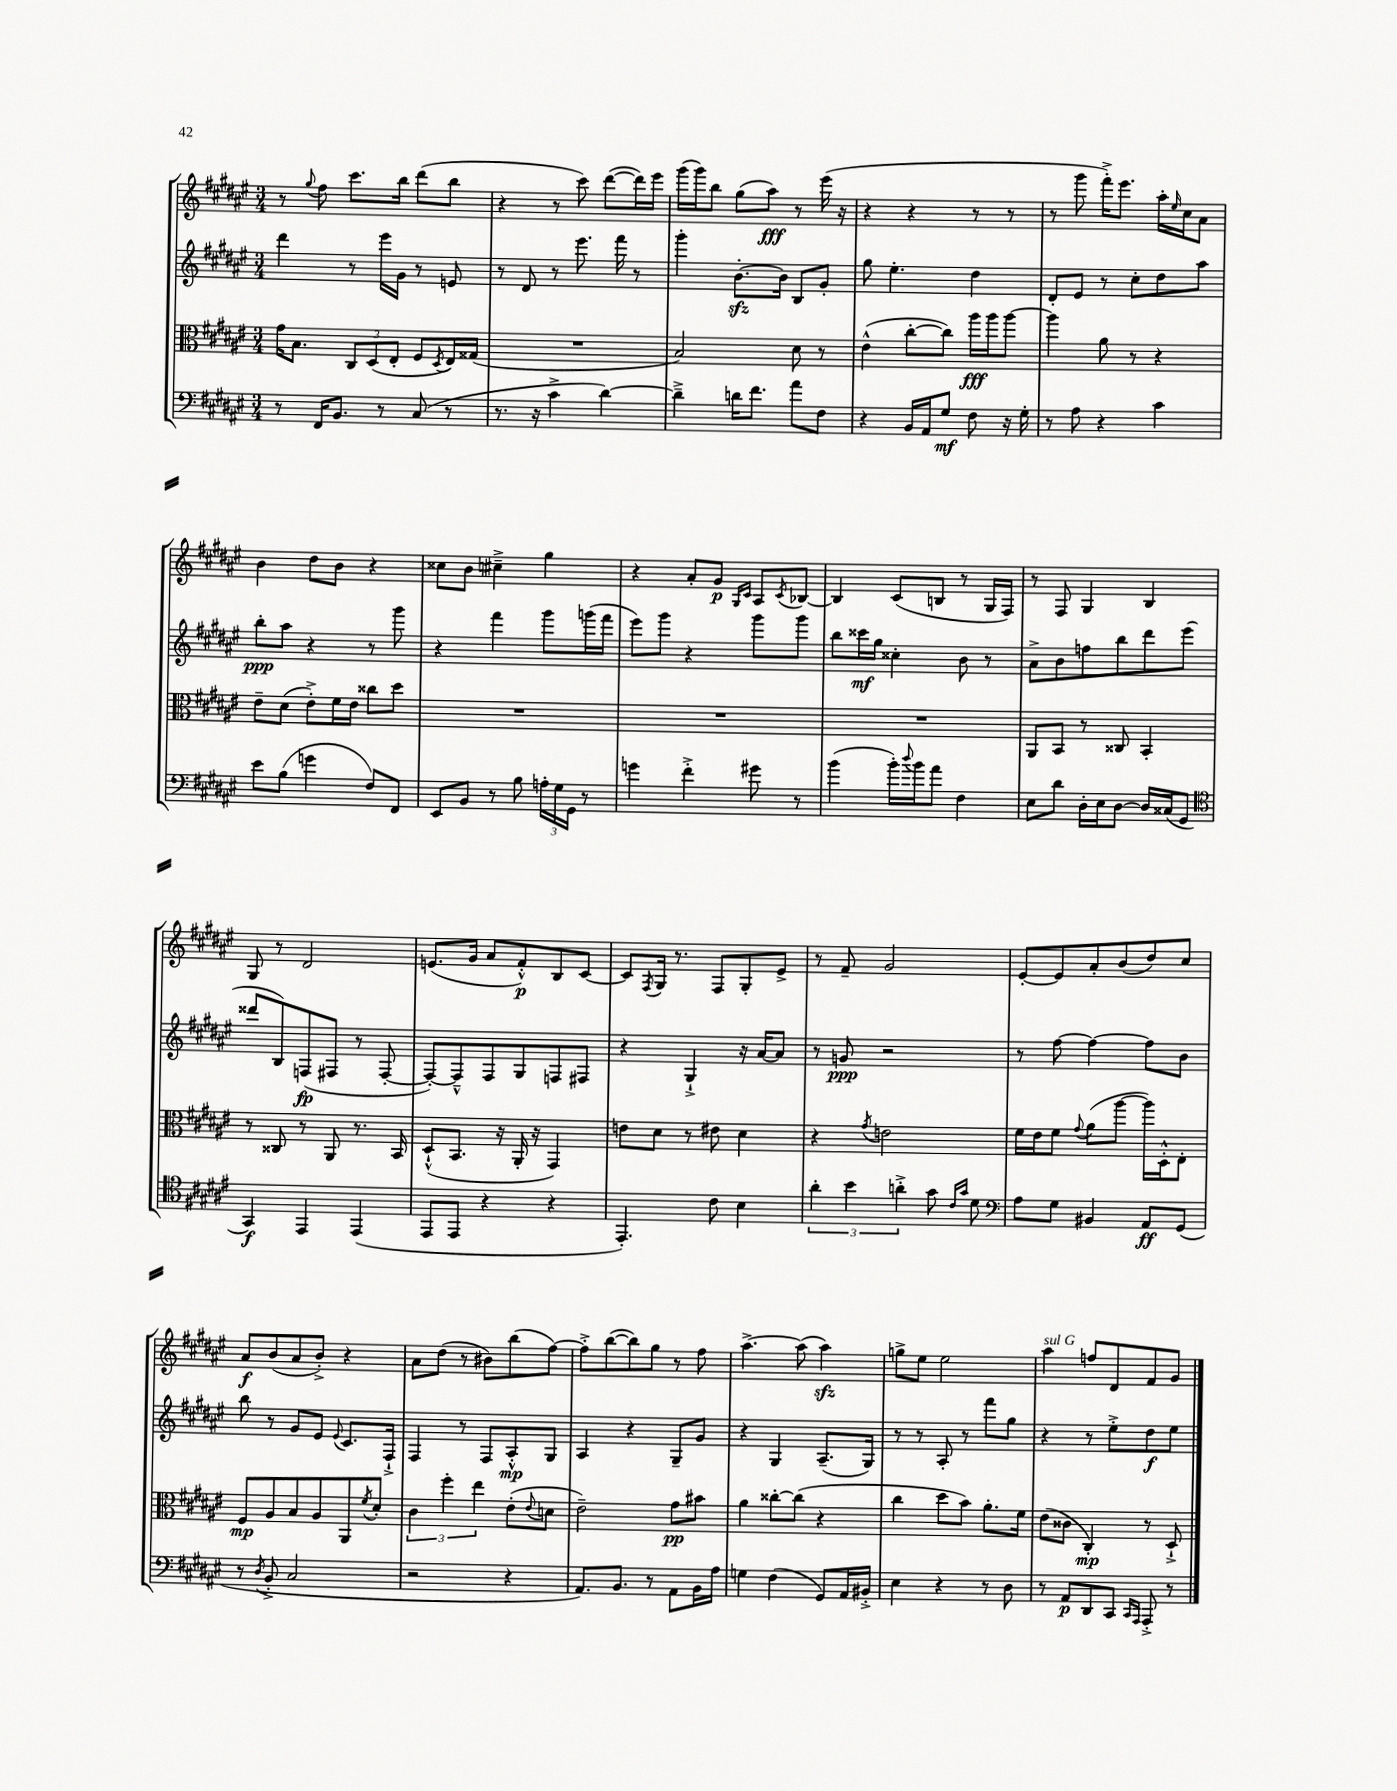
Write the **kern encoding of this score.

**kern	**kern	**kern	**kern
*staff4	*staff3	*staff2	*staff1
*clefF4	*clefC3	*clefG2	*clefG2
*k[f#c#g#d#a#e#]	*k[f#c#g#d#a#e#]	*k[f#c#g#d#a#e#]	*k[f#c#g#d#a#e#]
*M3/4	*M3/4	*M3/4	*M3/4
8r	16g#\LK	4ddd#\	8r
.	8.B\J	.	.
.	.	.	8qqgg#/
16FF#/LK	.	.	8ff#\
8.BB/J	.	.	.
.	12C#/L	8r	8.ccc#\L
.	(12D#/	.	.
8r	.	16eee#\LL	.
.	12E#'/J	.	.
.	.	16g#\JJ	16bb\Jk
(8C#/	8F#/L	8r	(8ddd#\L
.	8qD#/	.	.
8r	16E#/L)	8e/	8bb\J
.	(16G##/JJ	.	.
=	=	=	=
8.r	2.r	8r	4r
.	.	8d#/	.
16r	.	.	.
4c#^\	.	8r	8r
.	.	8.eee#\	8ccc#\)
[4d#\)	.	.	([8ddd#\L
.	.	16fff#\	.
.	.	8r	16ddd#\]L)
.	.	.	16eee#\JJ
=	=	=	=
4d#~^\]	2B/)	4ggg#'\	(16ggg#\LL
.	.	.	16ggg#\J)
.	.	.	8bb\J
16d\LK	.	[8.b'\L	(8gg#\L
8.f#\J	.	.	.
.	.	.	8aa#\J)
.	.	16b\]Jk	.
8a#\L	8d#\	8B/L	8r
8F#\J	8r	8g#'/J	(16eee#\
.	.	.	16r
=	=	=	=
4r	(4e#^^\	8gg#\	4r
.	.	4.ee#'\	.
16BB/LL	[8cc#'\L	.	4r
16AA#/J	.	.	.
8G#/J	8cc#\]J)	.	.
8F#\	16aa#\LL	4dd#\	8r
.	16aa#\J	.	.
16r	[8aa#\J	.	8r
16G#'\	.	.	.
=	=	=	=
8r	4aa#\]	8d#'/L	8r
8A#\	.	8e#/J	8ggg#\
4r	8a#\	8r	16fff#'^\LK)
.	.	.	8.eee#\J
.	8r	8cc#'\L	.
4c#\	4r	8dd#\	16aa#'\LL
.	.	.	16qqee#/
.	.	.	16cc#\J
.	.	8aa#\J	8a#\J
=	=	=	=
8e#\L	8e#~\L	8bb'\L	4b\
(8B\J	(8d#\J	8aa#\J	.
4g\	8e#'^\L)	4r	8dd#\L
.	16f#\L	.	8b\J
.	16e#\JJ	.	.
8F#/L)	8cc##\L	8r	4r
8FF#/J	8dd#\J	8ggg#\	.
=	=	=	=
8EE#/L	2.r	4r	8cc##\L
8BB/J	.	.	8b\J
8r	.	4fff#\	4cc#~^\
8B\	.	.	.
24A'\LL	.	8ggg#\L	4gg#\
24G#\	.	.	.
24GG#\JJ	.	.	.
8r	.	(16ggg\L	.
.	.	16fff#\JJ	.
=	=	=	=
4g\	2.r	8eee#\L)	4r
.	.	8ggg#\J	.
4f#'^\	.	4r	8a#'/L
.	.	.	8g#/J
.	.	.	16qqG#/LL
.	.	.	16qqc#/JJ
8g#\	.	8ggg#\L	8A#/L
.	.	.	8qc#/
8r	.	8ggg#\J	[8B-/J
=	=	=	=
(4b\	2.r	8bb\L	4B-/]
.	.	16ccc##\L	.
.	.	16gg#\JJ	.
16b'\LL)	.	4cc##'\	(8c#/L
8qqdd#/	.	.	.
16b\J	.	.	.
8a#\J	.	.	8B/J
4F#\	.	8b\	8r
.	.	8r	16G#/LL
.	.	.	16F#/JJ)
=	=	=	=
8E#\L	8AA#/L	8a#^\L	8r
8d#\J	8BB/J	8b\	8F#/
16D#'\LL	8r	8ff\	4G#/
16E#\J	.	.	.
[8D#\J	8C##/	8bb\	.
16D#/]LL	4BB'/	8ddd#\	4B/
(16C##/J	.	.	.
8GG#/J	.	(8eee#\J	.
=	=	=	=
*clefC4	*	*	*
4GG#/)	8r	8ddd##/L	8G#/
.	8C##/	8B/)	8r
4EE#/	8r	(8F/	2d#/
.	8AA#/	8F#/J	.
(4EE#/	8.r	8r	.
.	.	[8F#'/	.
.	16BB/	.	.
=	=	=	=
8EE#/L	(8D#`^^/L	8F#'/_L)	(8.e/L
8EE#/J	8.BB/J	8F#~^^/]	.
.	.	.	16g#/Jk
4r	.	8F#/	8a#/L
.	16r	.	.
.	16AA#'/	8G#/	8f#'^^/)
.	16r	.	.
4r	4GG#/)	8F/	8B/
.	.	8F#/J	[8c#/J
=	=	=	=
4.EE#'/)	8e\L	4r	8c#/]L
.	.	.	8qF#/
.	8d#\J	.	16G#/Jk
.	.	.	8.r
.	8r	4G#`^/	.
8c#\	8e#\	.	8F#/L
4B\	4d#\	16r	8G#'/
.	.	[16a#/LK	.
.	.	8a#/]J	8e#^/J
=	=	=	=
6a#'\	4r	8r	8r
.	.	8g/	8f#~/
6b\	.	.	.
.	8qg#/	.	.
.	2e\	2r	2g#/
6a'^\	.	.	.
8g#\	.	.	.
16qqc#/LL	.	.	.
16qqg#/JJ	.	.	.
8d#\	.	.	.
=	=	=	=
*clefF4	*	*	*
8A#\L	16f#\LL	8r	[8e#'/L
.	16e#\J	.	.
8G#\J	8f#\J	[8ff#\	8e#/]
.	8qqg#/	.	.
4BB#/	(8a#\L	4ff#\_	8a#'/
.	[8aa#\J	.	(8b/
8AA#/L	16aa#\]LL)	8ff#\]L	8dd#/)
.	16D#'^^\J	.	.
(8GG#/J	8E#'\J	8b\J	8cc#/J
=	=	=	=
8r	8F#/L	8bb\	8a#/L
8qD#/	.	.	.
8BB'^/	8A#/	8r	(8b/
2C#/	8B/	8g#/L	8a#/
.	8A#/	8e#/J	8b'^/J)
.	.	8qqe#/	.
.	8AA#/	8.c#/L	4r
.	8qf#/	.	.
.	8d#'/J	.	.
.	.	16F#`^/Jk	.
=	=	=	=
2r	6c#\	4F#/	8a#\L
.	.	.	(8dd#\J
.	6ff#'\	.	.
.	.	8r	8r
.	6ee#\	.	.
.	.	8F#/L	8b#\L)
4r	(8e#'\L	8A#'^^/	(8bb\
.	8qqe#/	.	.
.	8d\J	8G#/J	[8ff#\J)
=	=	=	=
8.AA#/L)	2e#~\)	4A#/	8ff#'^\]L
.	.	.	([8bb\
8.BB/J	.	.	.
.	.	4r	8bb\])
8r	.	.	8gg#\J
8AA#\L	8g#\L	8G#~/L	8r
16BB\L	8b#\J	8g#/J	8ff#\
16A#\JJ	.	.	.
=	=	=	=
4G\	4a#\	4r	[4.aa#^\
(4F#\	[8cc##'\L	4G#/	.
.	(8cc##\]J	.	(8aa#\]
8GG#/L)	4r	(8.A#~/L	4aa#\)
16AA#/L	.	.	.
16BB#'^/JJ	.	16G#/Jk)	.
=	=	=	=
4E#\	4cc#\	8r	8gg^\L
.	.	8r	8ee#\J
4r	8dd#\L	8A#'/	2ee#\
.	8b\J)	8r	.
8r	8.a#'\L	8fff#\L	.
8D#\	.	8gg#\J	.
.	16f#\Jk	.	.
=	=	=	=
8r	(8e#\L	4r	4aa#\
8AA#/L	8c##\J	.	.
8DD#/	4C#'/)	8r	8ff/L
8CC#/J	.	8ee#'^\L	8d#/
16qqCC#/LL	.	.	.
16qqAAA#/JJ	.	.	.
8AAA#'^/	8r	8dd#\	8f#/
8r	8D#`^/	8ee#\J	8g#/J
==	==	==	==
*-	*-	*-	*-
